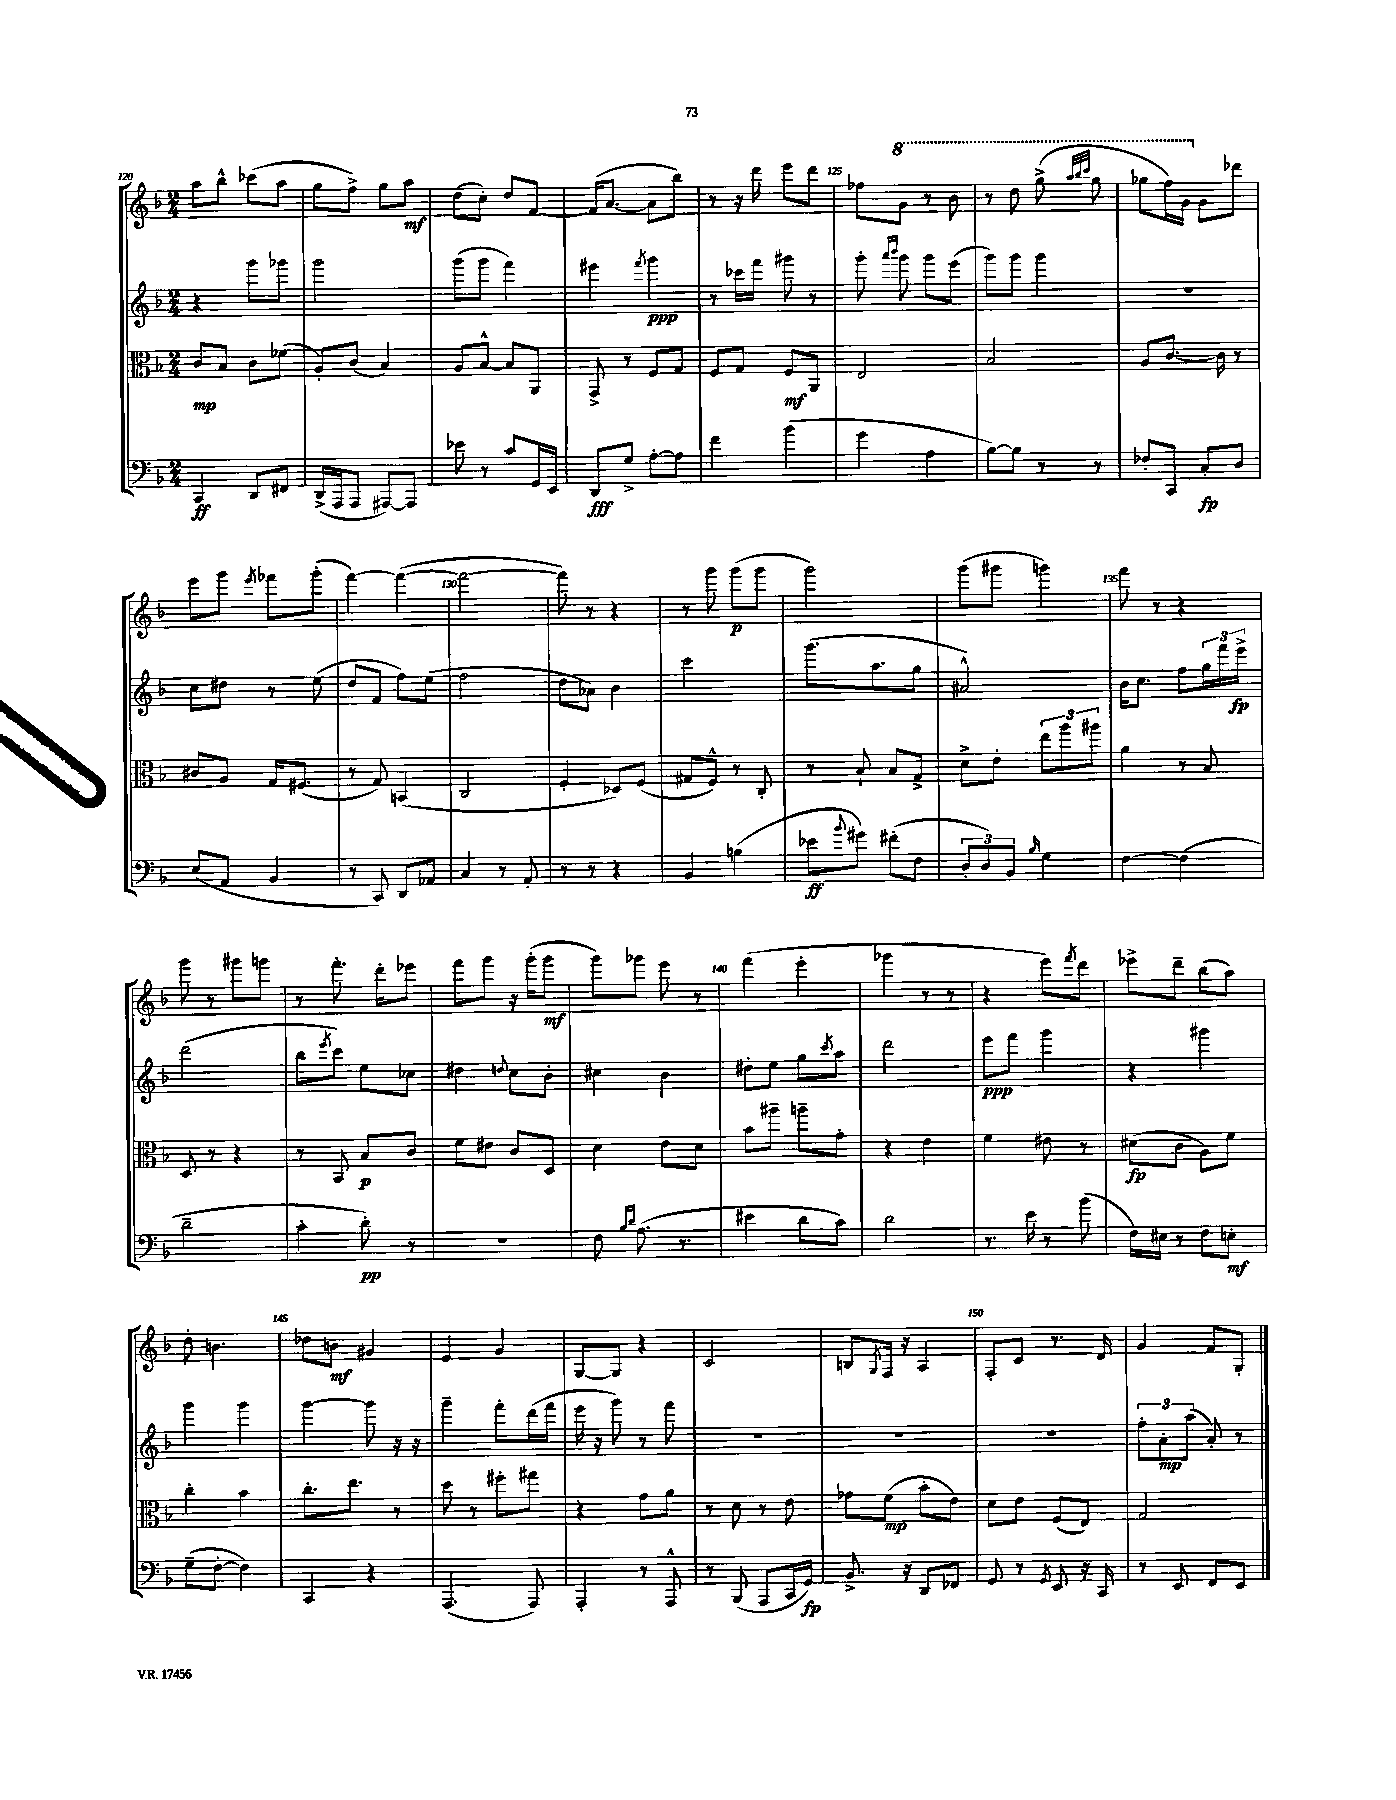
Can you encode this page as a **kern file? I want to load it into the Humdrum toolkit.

**kern	**kern	**kern	**kern
*staff4	*staff3	*staff2	*staff1
*clefF4	*clefC3	*clefG2	*clefG2
*k[b-]	*k[b-]	*k[b-]	*k[b-]
*M2/4	*M2/4	*M2/4	*M2/4
4CC	8c	4r	8aa
.	8B-	.	8bb-^^
8DD	8c	8ggg	(8ccc-
8FF#	(8f-	8ggg-	8aa
=	=	=	=
(16DD^	8A')	2ggg	8gg
16AAA	.	.	.
8AAA	(8c	.	8ff^)
[8AAA#)	4B-)	.	8gg
8AAA#]	.	.	8aa
=	=	=	=
8e-	8A	(8ggg	(8dd
8r	[8B-^^	8ggg	8cc')
8c	8B-]	4fff)	8dd
16GG	8AA	.	[8f
16EE	.	.	.
=	=	=	=
8DD	8GG^	4eee#	(16f]
.	.	.	[8.a
8G^	8r	.	.
.	.	8qfff	.
[8A'	8F	4ggg	8a]
8A]	8G	.	8bb-)
=	=	=	=
4f	8F	8r	8r
.	8G	16ccc-	16r
.	.	16fff	16ddd
(4b-	8F	8ggg#	8eee
.	8AA	8r	8ddd
=	=	=	=
4g	2E	8ggg'	8ff-
.	.	16qqaaa	.
.	.	16qqbbb-	.
.	.	8ggg	8gg
4A	.	8ggg	8r
.	.	(8eee	8bb-
=	=	=	=
[8B-)	2B-	8ggg)	8r
8B-]	.	8ggg	8ddd
8r	.	4ggg	(8ggg^
.	.	.	32qqaaa
.	.	.	32qqbbb-
.	.	.	32qqcccc
8r	.	.	8ggg
=	=	=	=
8F-'	8A	2r	8ggg-
8CC	[8.c	.	16fff)
.	.	.	16gg
8C'	.	.	8g
.	16c]	.	.
8D	8r	.	8ddd-
=	=	=	=
(8E	8c#	8cc	8eee
8AA	8A	8dd#	8ggg
.	.	.	8qeee
4BB-	16G	8r	8fff-
.	(8.F#	.	.
.	.	(8ee	(8ggg'
=	=	=	=
8r	8r	8dd	[4fff)
8CC)	8G)	8f	.
8DD	(4BB	8ff)	(4fff_
8AA-	.	(8ee	.
=	=	=	=
4C	2C	2ff	2fff_
8r	.	.	.
8AA'	.	.	.
=	=	=	=
8r	4F'	8dd	8fff])
8r	.	8a-)	8r
4r	8D-)	4b-	4r
.	(8F	.	.
=	=	=	=
4BB-	8G#	2ccc	8r
.	8F^^)	.	8ggg
(4B	8r	.	(8ggg
.	8C'	.	8ggg
=	=	=	=
8e-	8r	(8.ggg	2ggg)
8qqb-	.	.	.
8g#)	8B-`	.	.
.	.	8.aa	.
(8f#'	8B-	.	.
8F	8G^	8gg	.
=	=	=	=
12D'	8d^	2a#^^)	(8ggg
12D)	.	.	.
.	8e'	.	8ggg#
12BB-	.	.	.
16qqB-	.	.	.
4G	12ee	.	4ggg)
.	12aa	.	.
.	12aa#	.	.
=	=	=	=
[4F	4a	16b-	8fff
.	.	8.cc	.
.	.	.	8r
(4F]	8r	8ff	4r
.	8B-	24gg	.
.	.	24fff	.
.	.	24eee^	.
=	=	=	=
2d~	8D	(2ddd	8ggg
.	8r	.	8r
.	4r	.	8ggg#
.	.	.	8ggg
=	=	=	=
4c'	8r	8bb-	8r
.	.	8qeee	.
.	8BB-	8ccc)	8.fff'
8d')	8B-	8ee	.
.	.	.	16ddd'
8r	8c	8cc-	8eee-
=	=	=	=
2r	8f	4dd#	8fff
.	8e#	.	8ggg
.	.	8qqdd	.
.	8c	8cc	16r
.	.	.	(16ggg'
.	8D	8b-'	8ggg
=	=	=	=
8F	4d	4cc#	8ggg)
16qqB-	.	.	.
16qqd	.	.	.
(8.A	.	.	8ggg-
.	8e	4b-	8eee
8.r	.	.	.
.	8d	.	8r
=	=	=	=
4e#	8b-	8dd#'	(4fff
.	8aa#~	8ee	.
8d	8aa~	8gg	4eee'
.	.	8qccc	.
8c)	8g'	8aa	.
=	=	=	=
2d	4r	2ddd	4ggg-
.	4e	.	8r
.	.	.	8r
=	=	=	=
8.r	4f	8eee	4r
.	.	8fff	.
16e	.	.	.
8r	8e#	4ggg	8eee)
.	.	.	8qfff
(8b-	8r	.	8ddd
=	=	=	=
16F)	(8d#	4r	8eee-^
16E#	.	.	.
8r	8c	.	8ddd~
8F	8A)	4ggg#	(8bb-
8E'	8f	.	8aa)
=	=	=	=
(8G~	4cc'	4ggg	8dd'
[8F'	.	.	4.b
4F])	4b-	4ggg	.
=	=	=	=
4CC	8.cc'	[4ggg	8dd-
.	.	.	8b
.	8.ee	.	.
4r	.	8ggg]	4g#
.	8r	16r	.
.	.	16r	.
=	=	=	=
(4.AAA	8dd	4ggg~	4e
.	8r	.	.
.	8ff#'	8fff'	4g
8AAA)	8gg#	(16ddd	.
.	.	16fff	.
=	=	=	=
4AAA'	4r	16eee	[8G
.	.	16r	.
.	.	8ggg)	8G]
8r	8g	8r	4r
8AAA^^	8a	8fff	.
=	=	=	=
8r	8r	2r	2c
(8BBB-	8d	.	.
8AAA	8r	.	.
16CC	8e	.	.
16GG)	.	.	.
=	=	=	=
8.BB-^	8g-	2r	8B
.	.	.	8qG
.	(8f	.	16F
16r	.	.	16r
8DD	8b-'	.	4A
8FF-	8e)	.	.
=	=	=	=
8GG	8d	2r	8F'
8r	8e	.	8c
8qGG	.	.	.
8EE	(8F	.	8.r
16r	8E)	.	.
16CC	.	.	16d
=	=	=	=
8r	2G	12ff'	4g
.	.	12a'	.
8EE	.	.	.
.	.	(12aa	.
8FF	.	8a')	8f
8EE	.	8r	8G'
==	==	==	==
*-	*-	*-	*-
